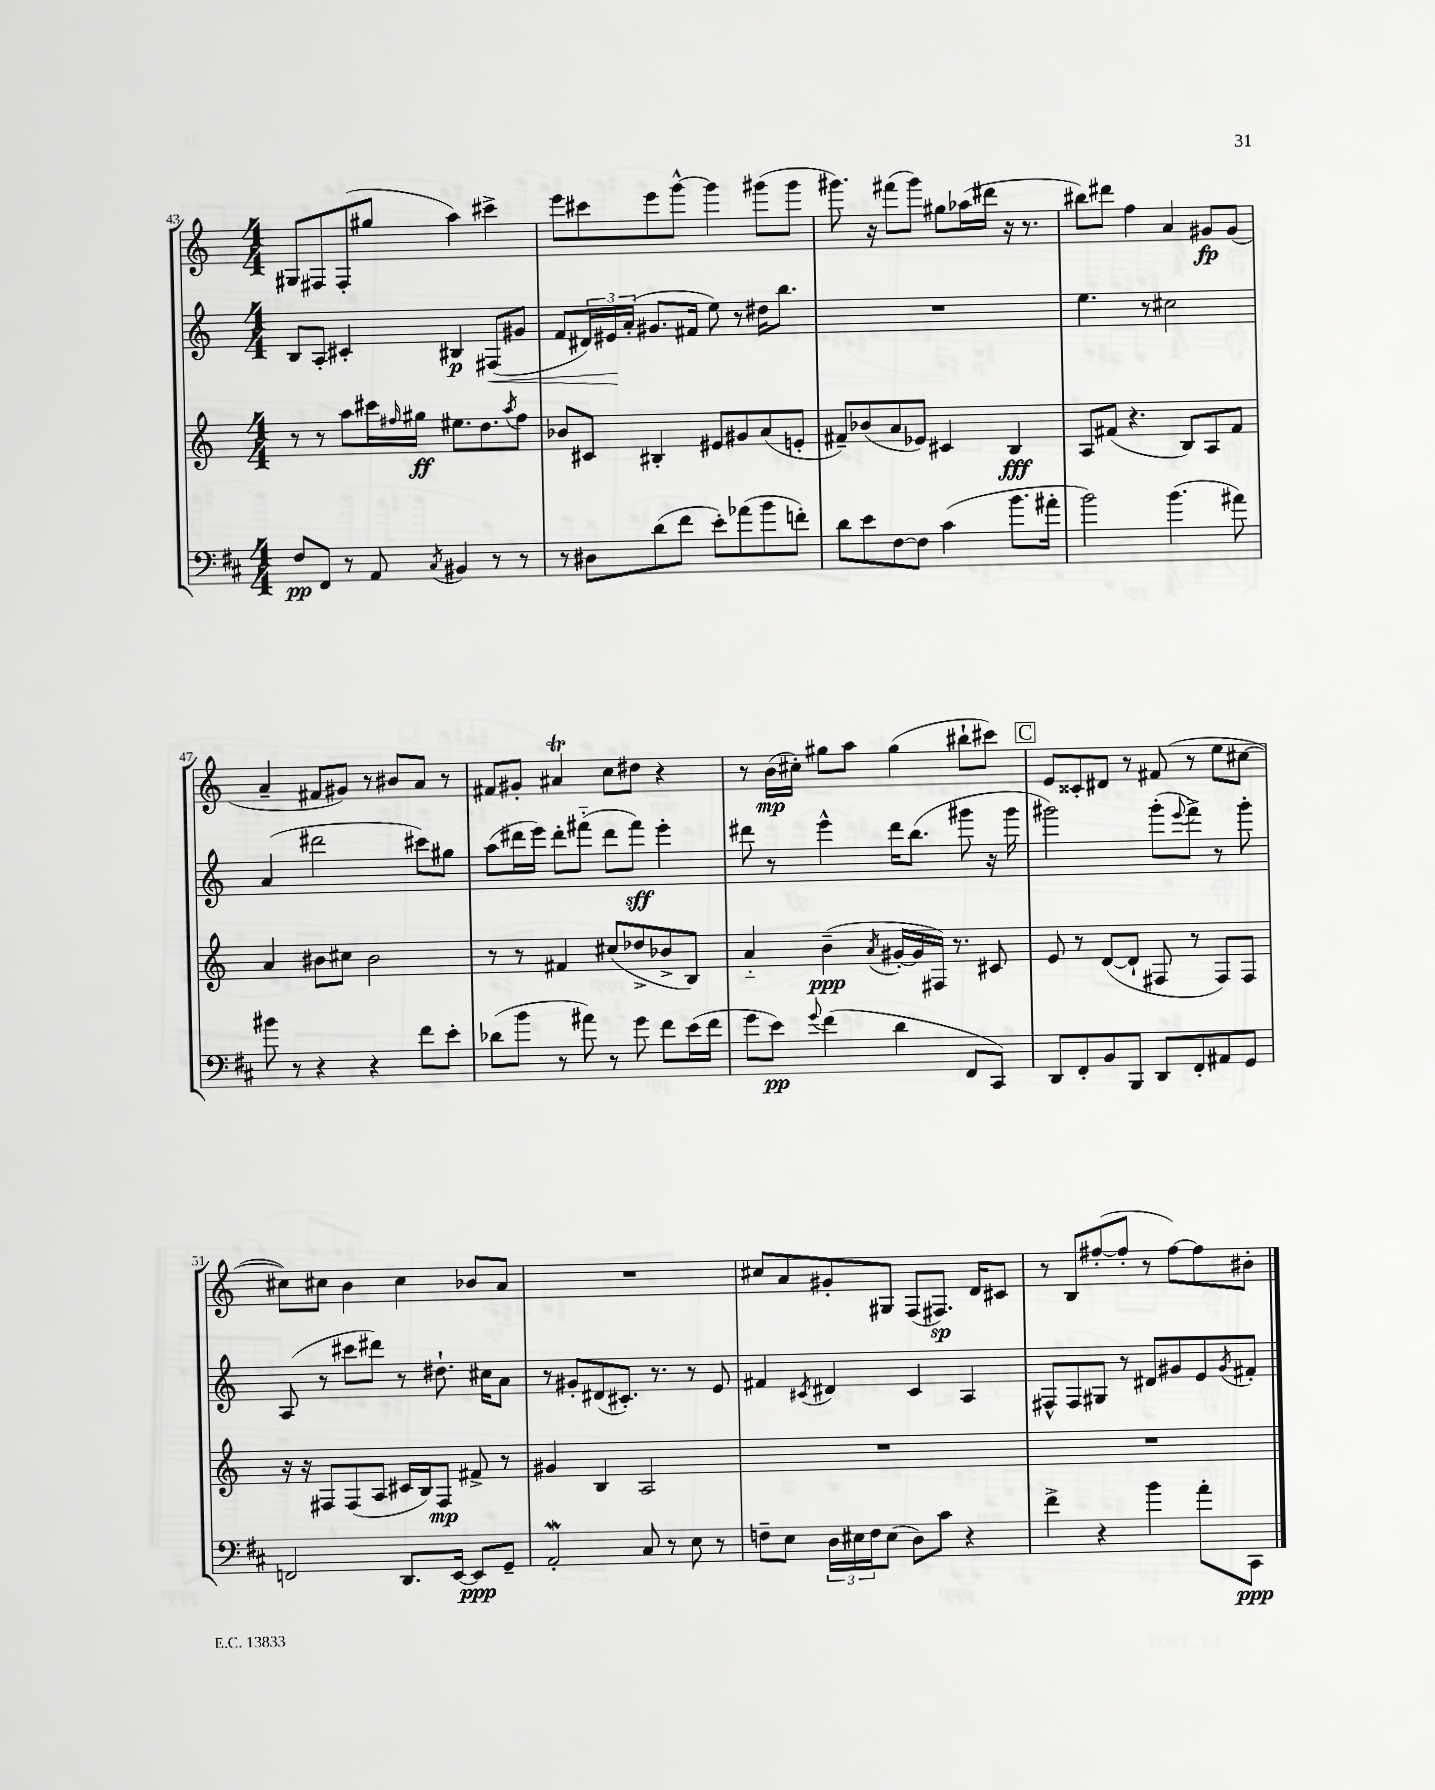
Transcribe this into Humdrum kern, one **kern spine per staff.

**kern	**kern	**kern	**kern
*staff4	*staff3	*staff2	*staff1
*clefF4	*clefG2	*clefG2	*clefG2
*k[f#c#]	*k[]	*k[]	*k[]
*M4/4	*M4/4	*M4/4	*M4/4
8F#	8r	8B	8G#
8FF#	8r	8A'	8F#
8r	8aa	4c#'	(8F#'
8AA	16ccc#	.	8gg#
.	16qqff#	.	.
.	16gg#	.	.
8qC#	.	.	.
4BB#	8.ee#	4B#	4aa)
.	8.dd	.	.
8r	.	(8F#	4ccc#^
.	8qaa	.	.
8r	8ff#	8g#	.
=	=	=	=
8r	8b-	8f	8eee
8D#	8c#	24d#)	8ccc#
.	.	24e#	.
.	.	(24a'	.
(8d	4B#'	8.g#	8eee
8f#	.	.	[8ggg^^
.	.	16f#	.
8e')	8e#	8ee)	4ggg]
(8a-	8g#	8r	.
8b	(8a	16dd#	(8ggg#
.	.	8.bb	.
8f')	8e'	.	8ggg#
=	=	=	=
8d	8f#~)	1r	8.ggg#)
8e	(8b-	.	.
.	.	.	16r
[8F#	8a	.	(8fff#
8F#]	8e-)	.	8ggg#)
(4c#	4c#	.	8gg#
.	.	.	(16aa-
.	.	.	16ddd#
8.b	4B	.	16r
.	.	.	8.r
16a#'	.	.	.
=	=	=	=
2b)	8A	4.ee	8bb#)
.	(8f#	.	8ddd#
.	4.r	.	4ff
.	.	8r	.
(4.b	.	2cc#	4a
.	8B)	.	.
.	8A	.	8g#
8a#)	8f#	.	(8g#
=	=	=	=
8b#	4a	(4a	4a~
8r	.	.	.
4r	8b#	2ddd#	8f#
.	8cc#	.	8g#)
4r	2b#	.	8r
.	.	.	8b#
8f#	.	8ccc#)	8a
8e'	.	8gg#	8r
=	=	=	=
(8d-	8r	(8aa	8f#
8b	8r	16ddd#	8g#'
.	.	16eee)	.
8r	4f#	8ddd#'	4a#
8a#)	.	(8fff#'~	.
8r	(8cc#	8ddd#	8cc
8g	8dd-^	8fff#)	8dd#
8f#	8b-^	4eee'	4r
(16e	8B)	.	.
16f#	.	.	.
=	=	=	=
8g	4a'~	8ddd#	8r
8e)	.	8r	(16b
.	.	.	16cc#')
8qqg	.	.	.
(4f#	(4b~	4eee^^	8gg#
.	.	.	8aa
.	8qa	.	.
4d	[16g#'	16ddd#	(4gg#
.	16g#]	(8.bb	.
.	16F#)	.	.
.	8.r	.	.
8FF#	.	8ggg#	8bb#`
8CC#)	8c#	16r	8ccc#)
.	.	16ggg#	.
=	=	=	=
8DD	8e	2ggg#)	8e
8FF#'	8r	.	8c##'
8BB	([8d	.	8d#
8BBB	8d`]	.	8r
8DD	8F#	(8ggg#'	(8f#
.	.	8qqeee	.
8FF#'	8r	8fff^)	8r
8AA#	8F#)	8r	8ee
8GG	8F#	8ggg#'	[8cc#
=	=	=	=
2FF	16r	(8A	8cc#])
.	16r	.	.
.	8F#	8r	8cc#
.	(8F#	8ccc#	4b
.	8A	8ddd#)	.
8.DD	16c#	8r	4cc#
.	16B)	.	.
.	8F#	8.dd#`	.
[16EE	.	.	.
8EE]	8f#^	.	8b-
.	.	16cc#	.
8GG~	8r	8a	8a
=	=	=	=
2AA'	4g#	8r	1r
.	.	8g#'	.
.	4B	(8d#	.
.	.	8.c#')	.
8C#	2A	.	.
.	.	8.r	.
8r	.	.	.
8E	.	8r	.
8r	.	8e	.
=	=	=	=
8F~	1r	4f#	8cc#
8E	.	.	8a
.	.	8qc#	.
24D	.	4d#	8g#'
24E#	.	.	.
24F	.	.	.
(8E#	.	.	8G#
8D)	.	4c#	(8F
8c#	.	.	8.F#)
4r	.	4A	.
.	.	.	16d
.	.	.	8c#
=	=	=	=
4f#^	1r	8F#^^	8r
.	.	8F#	8B
4r	.	8G#	([8ff#'
.	.	8r	8ff#']
4b	.	8d#	8r
.	.	8g#	[8ff#)
8a'	.	8e	8ff#]
.	.	8qg#	.
8CC#	.	8f#'	8b#'
==	==	==	==
*-	*-	*-	*-
